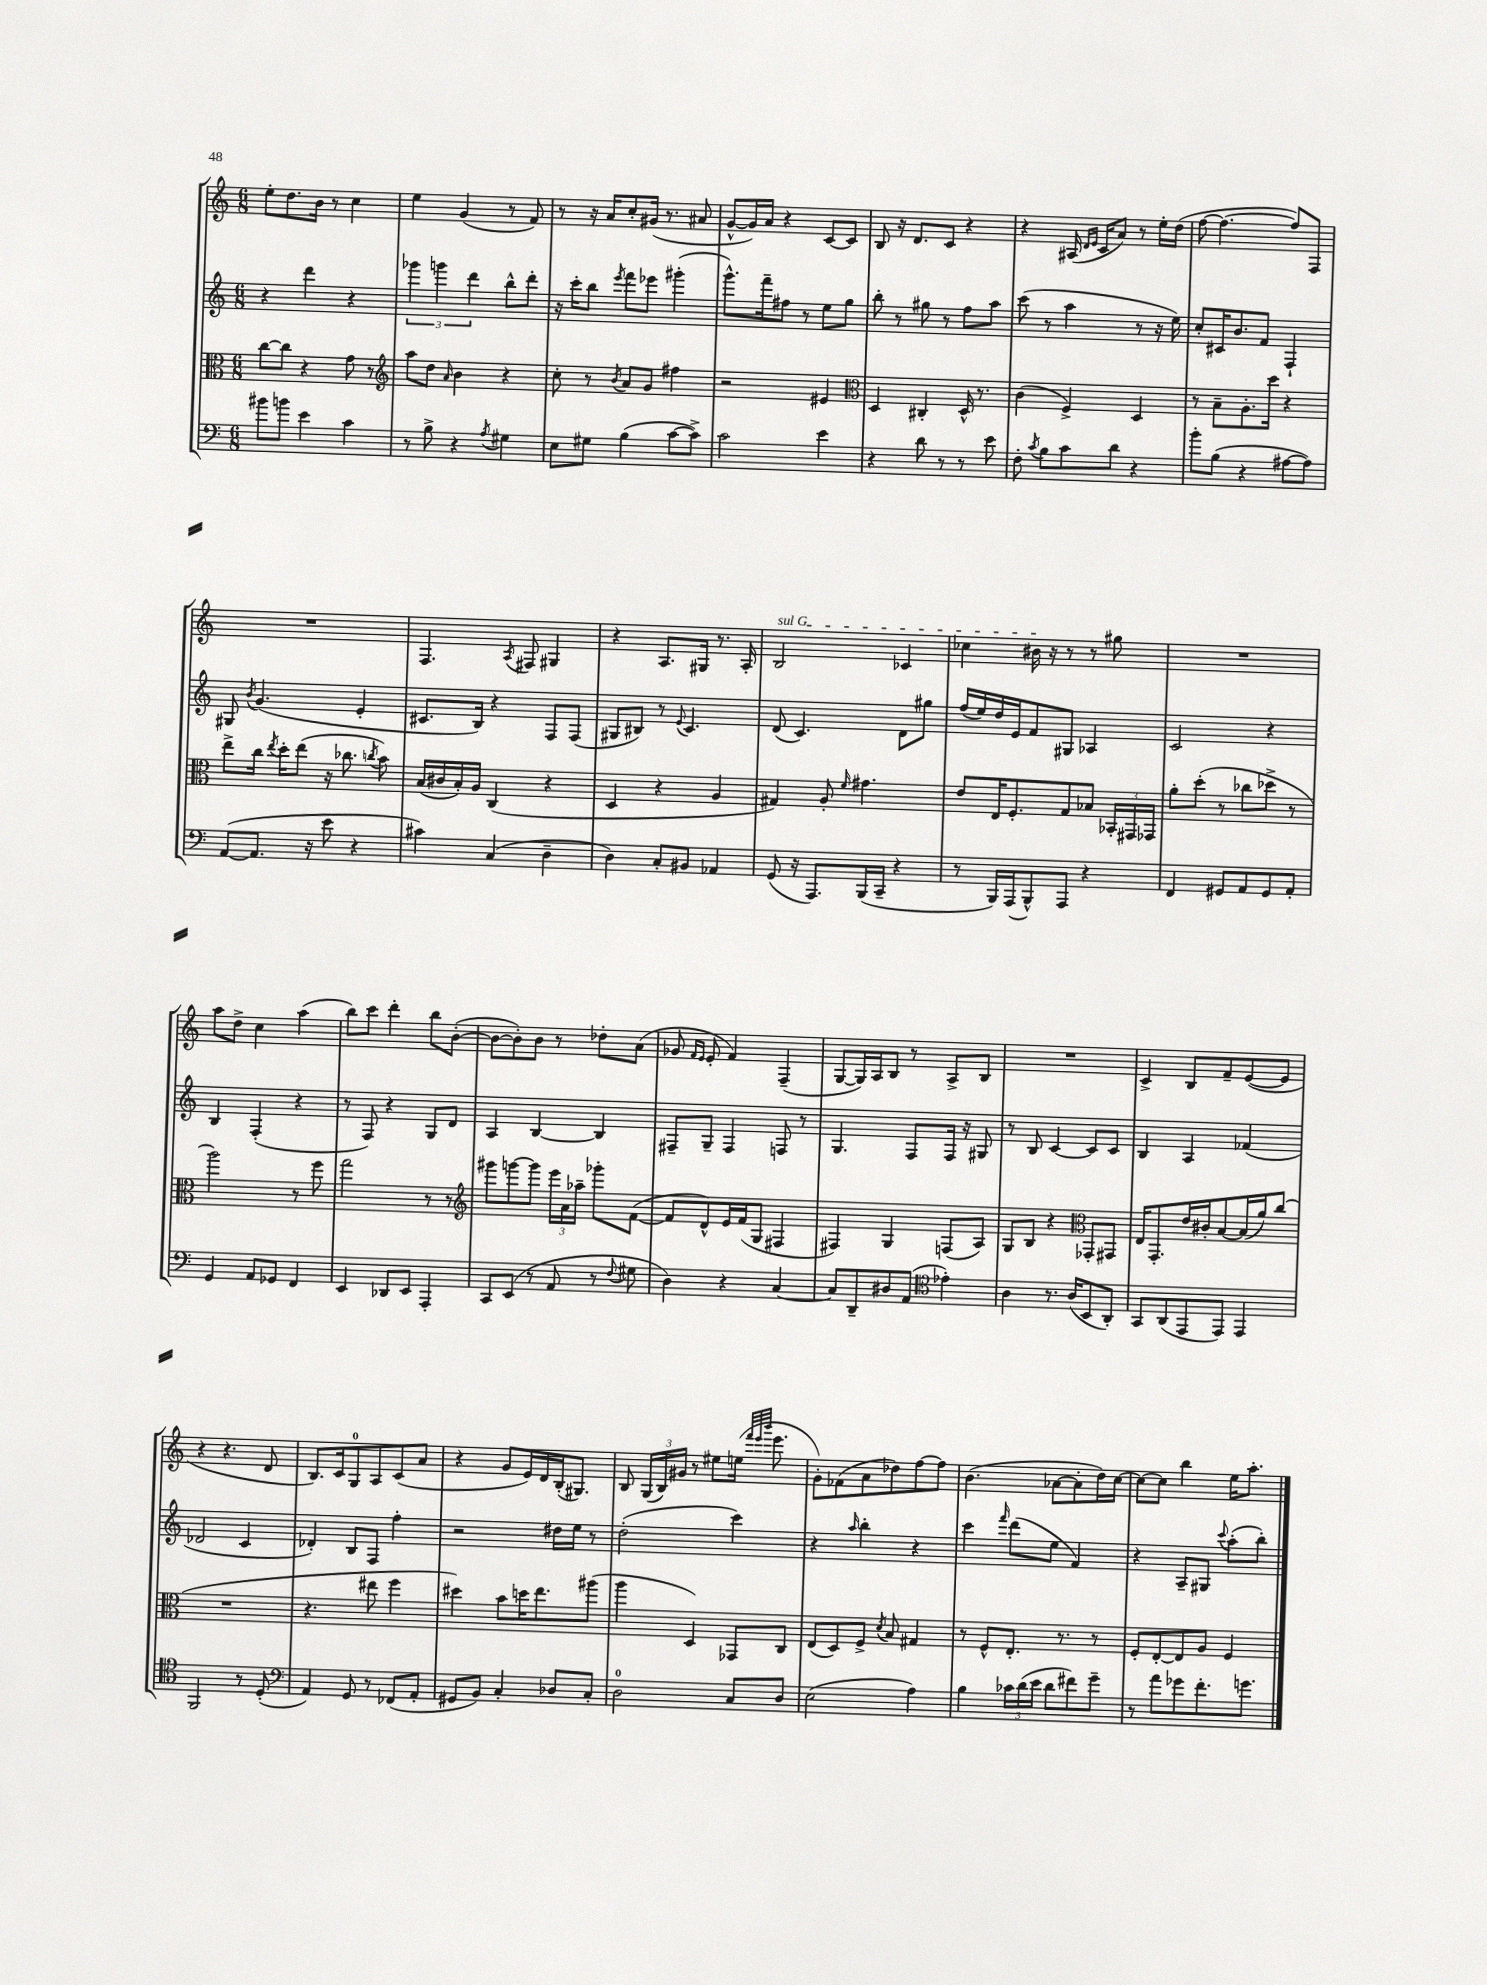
<<
\new StaffGroup <<
\new Staff = "s0" {
    \clef treble \key c \major \numericTimeSignature \time 6/8
    \autoBeamOff e''8[-. d''8. b'16] r8 c''4 |
    e''4 g'4( r8 f'8) |
    r8 r16 a'16[ c''8-. gis'16]( r8. ais'8 |
    g'8[~-^ g'16) a'16] r4 c'8[~ c'8] |
    b8 r16 d'8.[ c'8] r4 |
    r4 ais16( \grace { d'16[ e'16] } c'16[ a'8]) r8 e''16[-. d''16]( |
    f''8~ f''4.~ f''8[) f8] |
    R2. |
    f4. \acciaccatura { a8 } fis8 gis4 |
    r4 a8.[ gis16] r8. a16-. |
    \once \override TextSpanner.bound-details.left.text = \markup { \italic "sul G" } b2\startTextSpan ces'4 |
    ces''4 bis'16\stopTextSpan r16 r8 r8 gis''8 |
    R2. |
    a''8[ d''8]-> c''4 a''4( |
    b''8[) c'''8] d'''4-. b''8[ b'8]~-.( |
    b'8[~ b'8-.) b'8] r8 des''8[-. a'8]( |
    ges'8 \grace { f'16[ e'16] } e'8-. f'4) f4--( |
    g8[~ g16) a16 b8] r8 a8[-> b8] |
    R2. |
    c'4-> b8[ f'8-- e'8~( e'8] |
    r4 r4. d'8 |
    b8.[) c'16 g8-0 a8 c'8( a'8] |
    r4 g'8[ e'16) d'16 b16-.( gis8.]) |
    b8 \tuplet 3/2 { g16[( b16) gis'16] } r8 eis''8[ e''16]( \grace { f'''32[ e'''32 b'''32] } e'''8. |
    g'8[-.) fes'8( a'8 des''8) f''8~ f''8] |
    b'4.( aes'8[~ aes'8-. d''16) c''16]~ |
    c''8[~ c''8] b''4 e''16[ a''8.]-. \bar "|." |
}
\new Staff = "s1" {
    \clef treble \key c \major \numericTimeSignature \time 6/8
    \autoBeamOff r4 d'''4 r4 |
    \tuplet 3/2 { ges'''4 g'''4 d'''4 } b''8[-^ d'''8]-. |
    r16 c'''16[-. b''8] \acciaccatura { e'''8 } f'''8[ ees'''8] gis'''4-.( |
    g'''8.[-^) f'''16-- fis''8] r8 e''8[ g''8] |
    b''8-. r8 gis''8 r8 f''8[ a''8] |
    c'''8( r8 a''4 r8 r16 e''16) |
    c''8[-. cis'16 b'8. f'8] f4-! |
    gis8 \acciaccatura { b'8 } g'4.( e'4-. |
    cis'8.[ b16]) r4 f8[ f8]( |
    gis8[ bis8]) r8 \appoggiatura { e'8 } c'4. |
    d'8( c'4.) d'8[ gis''8] |
    f''16[( e''16) d''16 e'16 f'8 gis8] aes4 |
    c'2 r4 |
    b4 f4-.( r4 |
    r8 f8) r4 g8[ d'8] |
    a4 b4~ b4 |
    fis8[-- g8]-- fis4 f8 r8 |
    g4. f8[ f16] r16 gis8 |
    r8 b8 c'4~ c'8[ c'8] |
    b4 a4 fes'4( |
    des'2 c'4 |
    des'4-.) b8[ f8] f''4-. |
    r2 dis''16[ e''16] r8 |
    d''2-.( c'''4) |
    r4 \grace { a''16 } b''4-. r4 |
    c'''4 \grace { f'''16 } d'''8[( e''8] f'4) |
    r4 a8[-- gis8] \appoggiatura { c'''8 } a''8[-.( b''8]-.) \bar "|." |
}
\new Staff = "s2" {
    \clef alto \key c \major \numericTimeSignature \time 6/8
    \autoBeamOff c''8[~ c''8] r4 g'8 r8 |
    \clef treble a''8[ d''8] \grace { a'16 } b'4 r4 |
    c''8-. r8 \acciaccatura { b'8 } a'8[ g'8] fis''4 |
    r2 eis'4 |
    \clef alto d4 cis4-. d16-^ r8. |
    c'4( f4->) d4 |
    r8 b8[-- a8.-. d''16] r4 |
    e''8[-> c''16] \acciaccatura { e''8 } d''16[-. e''8]( r16 ces''8. \acciaccatura { c''8 } b'8) |
    b16[( cis'16 b16-.) a16] c4( r4 |
    d4 r4 a4 |
    gis4) a8-. \grace { f'16 } gis'4. |
    e'8[ e16 f8.-. g8 bes8] \tuplet 3/2 { bes,16[-. gis,16 ges,16] } |
    a'8[-. d''8]-.( r8 ces''8[ des''8]-> r8 |
    a''2) r8 f''8 |
    g''2 r8 r8 |
    \clef treble gis'''8[ g'''8~ g'''8] \tuplet 3/2 { e'''16[ a'16 aes''16]-- } ges'''8[-. f'8]~( |
    f'8[ d'8-^) e'16 f'16( g8] fis4 |
    fis4) g4 f8[( a8]) |
    g8[ b8] r4 \clef alto ges,8[-. gis,8] |
    e16[ g,8.-. e'16 cis'16-. b8~ b16( a'16) c''8]( |
    R2. |
    r4. eis''8 f''4 |
    dis''4) b'8[ d''16 e''8. ais''8]( |
    a''4 d4) ges,8[ c8] |
    e8[( d8) f8]-> \acciaccatura { d'8 } b8 gis4 |
    r8 f8[-^ e8.]-. r8. r8 |
    f8[-. e8~-. e8 a8] f4 \bar "|." |
}
\new Staff = "s3" {
    \clef bass \key c \major \numericTimeSignature \time 6/8
    \autoBeamOff bis'8[ b'8] e'4 c'4 |
    r8 b8-> r4 \acciaccatura { a8 } gis4 |
    e8[ gis8] b4( c'8[~ c'8]->) |
    c'2 e'4 |
    r4 d'8 r8 r8 e'8 |
    f8-. \acciaccatura { c'8 } b8[ c'8 d'8] r4 |
    b'8[-. b8]( r4 ais8[~ ais8]) |
    a,8[~( a,8.] r16 e'8 r4 |
    cis'4) c4( d4-- |
    d4) c8[-. bis,8] aes,4 |
    g,8( r16 a,,8.[) b,,16( c,16]-- r4 |
    r8 b,,16[) a,,16( b,,8-^) a,,8] r4 |
    f,4 gis,8[ a,8 gis,8 a,8]-. |
    g,4 a,8[ ges,8] f,4 |
    e,4 des,8[ e,8] a,,4-. |
    c,8[ e,8]( r8 a,8 r8 \appoggiatura { f8 } gis8 |
    d4) r4 c4~ |
    c8[ d,8-- dis8 a,8]( \clef tenor ees'4-.) |
    a4 r8. a16[( b,8 a,8]-.) |
    g,8[ a,8( e,8 e,8]) e,4 |
    f,2 r8 d8-.( |
    \clef bass a,4) g,8 r8 fes,8[( a,8]-. |
    gis,8[ b,8]) c4-. des8[ c8]-. |
    d2-0 c8[ d8] |
    e2( a4) |
    b4 \tuplet 3/2 { ces'16[ d'16( e'16] } d'8[ fis'8) g'8]-- |
    r8 a'8[ ges'8 f'8.-. g'8.] \bar "|." |
}
>>
>>
\layout { \context { \Score \remove "Bar_number_engraver" } }
